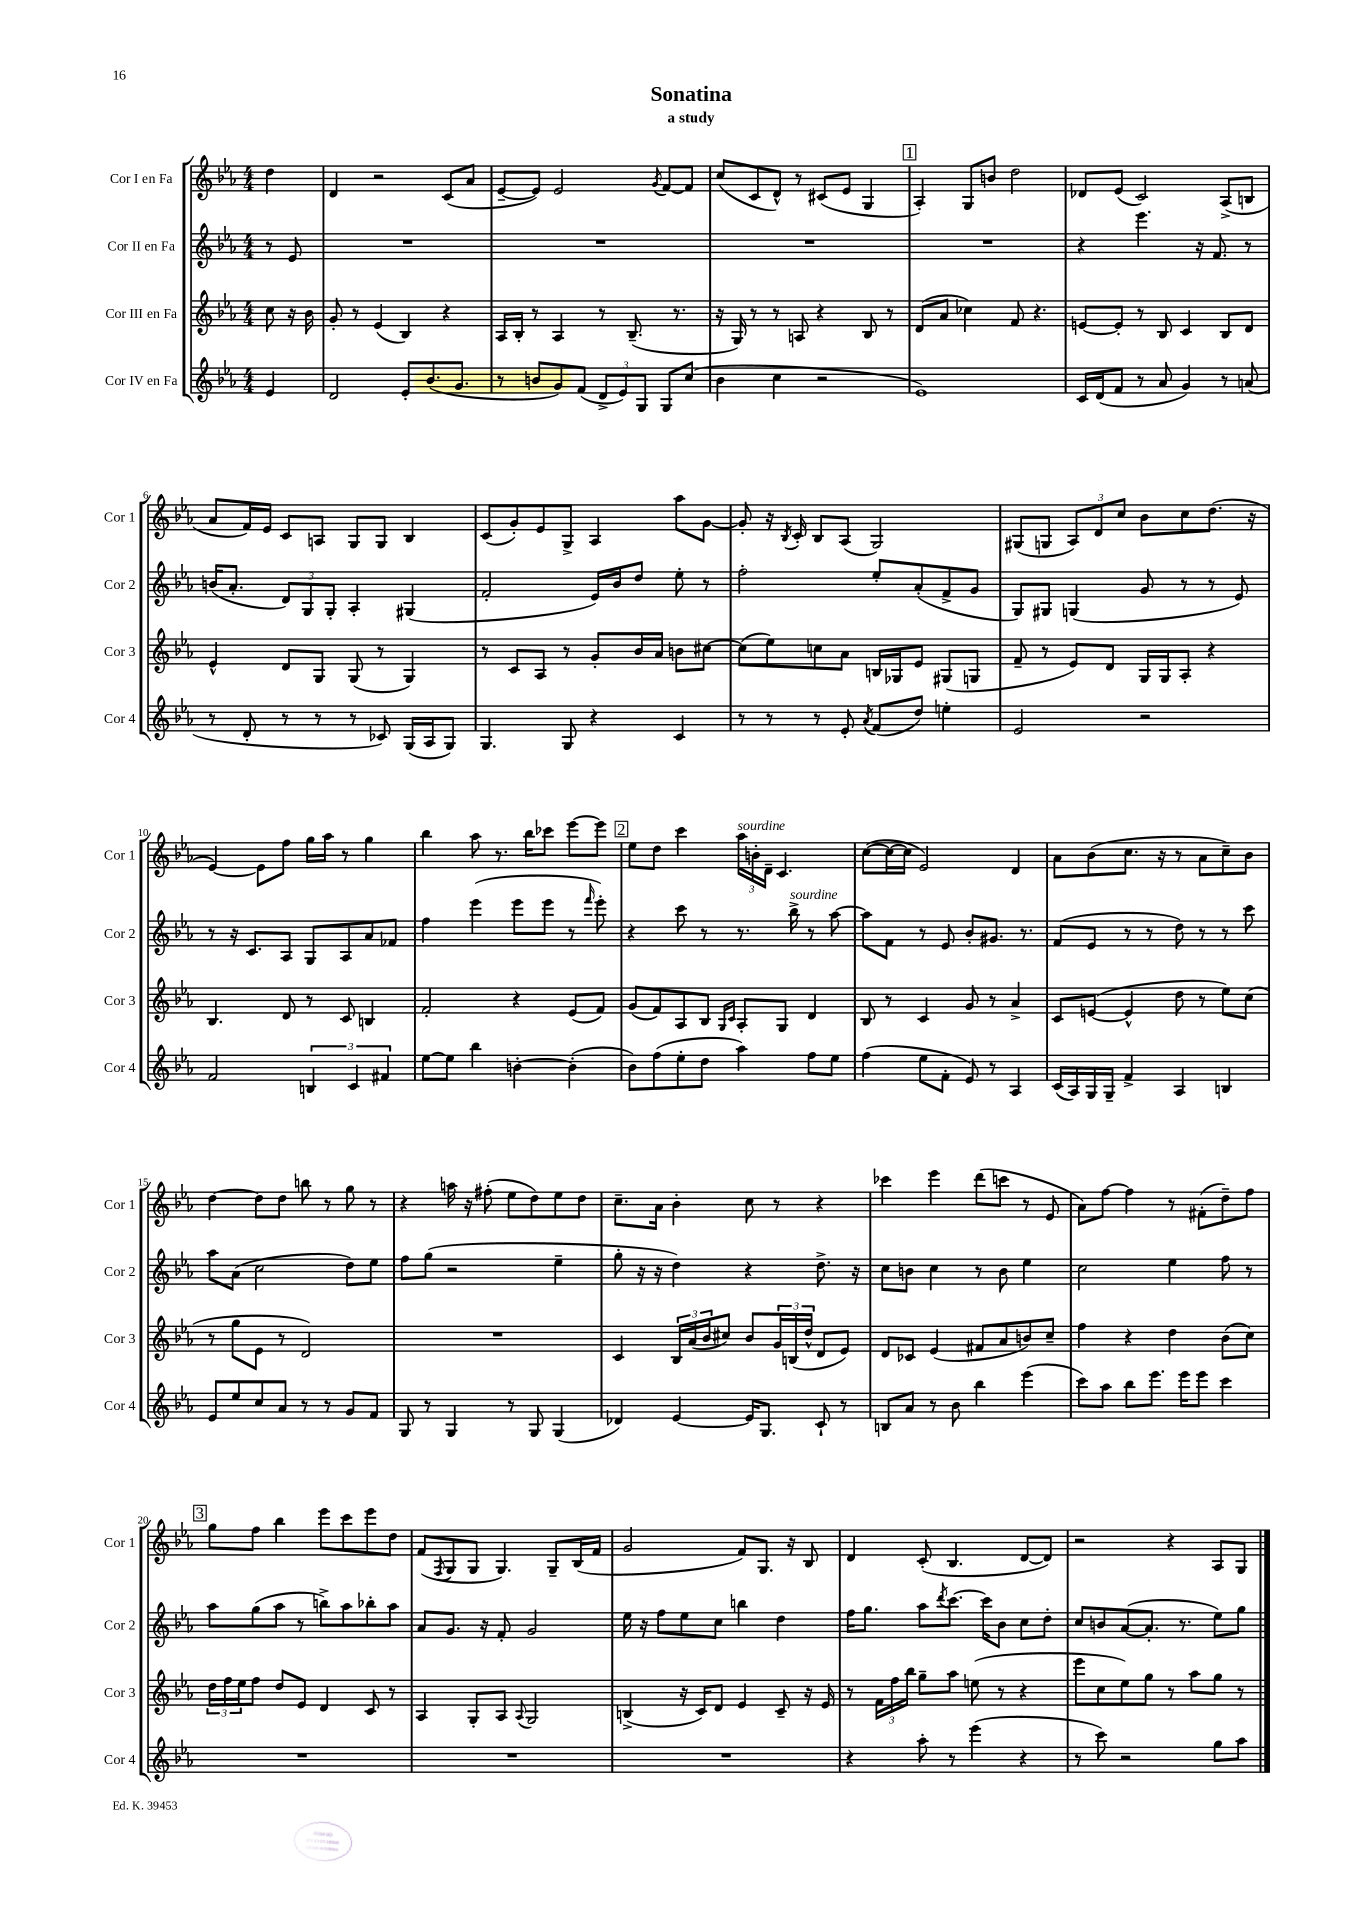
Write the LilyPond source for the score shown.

\header { title = "Sonatina" subtitle = "a study" }
<<
\new StaffGroup <<
\new Staff = "s0" \with { instrumentName = "Cor I en Fa" shortInstrumentName = "Cor 1" } {
    \clef treble \key ees \major \numericTimeSignature \time 4/4 \partial 4
    d''4 |
    d'4 r2 c'8( aes'8 |
    ees'8~-- ees'8) ees'2 \acciaccatura { g'8 } f'8~ f'8 |
    c''8( c'8 d'8-^) r8 cis'8( ees'8 g4 |
    \mark \markup { \box "1" } aes4-.) g8 b'8 d''2 |
    des'8 ees'8( c'2) aes8->( b8 |
    aes'8 f'16) ees'16 c'8 a8 g8 g8 bes4 |
    c'8( g'8-.) ees'8 g8-> aes4 aes''8 g'8~ |
    g'8-. r16 \acciaccatura { bes8 } c'16-. bes8 aes8( g2) |
    gis8( g8 \tuplet 3/2 { aes8) d'8 c''8 } bes'8 c''8 d''8.( r16 |
    ees'4~) ees'8 f''8 g''16 aes''16 r8 g''4 |
    bes''4 aes''8 r8. bes''16 ces'''8 ees'''8~ ees'''8 |
    \mark \markup { \box "2" } ees''8 d''8 c'''4 \tuplet 3/2 { aes''16^\markup { \italic "sourdine" } b'16-. d'16-- } c'4. |
    c''8~( c''16~ c''16 ees'2) d'4 |
    aes'8 bes'8( c''8. r16 r8 aes'8 c''8--) bes'8 |
    d''4~ d''8 d''8 b''8 r8 g''8 r8 |
    r4 a''16 r16 fis''8-.( ees''8 d''8) ees''8 d''8 |
    c''8.-- aes'16 bes'4-. c''8 r8 r4 |
    ces'''4 ees'''4 d'''8( c'''8 r8 ees'8 |
    aes'8) f''8~ f''4 r8 fis'8-.( d''8--) f''8 |
    \mark \markup { \box "3" } g''8 f''8 bes''4 ees'''8 c'''8 ees'''8 d''8 |
    f'8( \acciaccatura { f8 } g8 g8 g4.) g8-- bes16( f'16 |
    g'2 f'8) g8. r16 bes8 |
    d'4 c'8-.( bes4. d'8~ d'8) |
    r2 r4 aes8 g8 \bar "|." |
}
\new Staff = "s1" \with { instrumentName = "Cor II en Fa" shortInstrumentName = "Cor 2" } {
    \clef treble \key ees \major \numericTimeSignature \time 4/4 \partial 4
    r8 ees'8 |
    R1 |
    R1 |
    R1 |
    \mark \markup { \box "1" } R1 |
    r4 ees'''4. r16 f'8. r8 |
    b'16( aes'8.-. \tuplet 3/2 { d'8) g8 g8-. } aes4-. gis4( |
    f'2-. ees'16) bes'16 d''8 ees''8-. r8 |
    f''2-. ees''8-. aes'8-.( f'8-> g'8 |
    g8) gis8 g4( g'8 r8 r8 ees'8) |
    r8 r16 c'8. aes8 g8 aes8 aes'8 fes'8 |
    f''4 ees'''4( ees'''8 ees'''8 r8 \grace { f'''16 } ees'''8-.) |
    \mark \markup { \box "2" } r4 c'''8 r8 r8. bes''16->^\markup { \italic "sourdine" } r8 aes''8~ |
    aes''8 f'8 r8 ees'8 bes'8-. gis'8. r8. |
    f'8( ees'8 r8 r8 d''8) r8 r8 c'''8 |
    aes''8 aes'8( c''2 d''8) ees''8 |
    f''8 g''8( r2 ees''4-- |
    g''8-. r16 r16 d''4) r4 d''8.-> r16 |
    c''8 b'8 c''4 r8 b'8 ees''4 |
    c''2 ees''4 f''8 r8 |
    \mark \markup { \box "3" } aes''8 g''8( aes''8 r8 b''8->) aes''8 bes''8-. aes''8 |
    aes'8 g'8. r16 f'8-. g'2 |
    ees''16 r16 f''8 ees''8 c''8 b''4 d''4 |
    f''16 g''8. aes''8 \acciaccatura { d'''8 } c'''8.~ c'''16 bes'8 c''8 d''8-. |
    c''8 b'8 aes'8~( aes'8.-. r8. ees''8) g''8 \bar "|." |
}
\new Staff = "s2" \with { instrumentName = "Cor III en Fa" shortInstrumentName = "Cor 3" } {
    \clef treble \key ees \major \numericTimeSignature \time 4/4 \partial 4
    c''8 r16 bes'16 |
    g'8-. r8 ees'4( bes4) r4 |
    aes16 bes16-. r8 aes4 r8 bes8.--( r8. |
    r16 g16) r8 r8 a8 r4 bes8 r8 |
    \mark \markup { \box "1" } d'8( aes'8 ces''4) f'8 r4. |
    e'8~ e'8-. r8 bes8 c'4 bes8 d'8 |
    ees'4-^ d'8 g8 g8( r8 g4) |
    r8 c'8 aes8 r8 g'8-. bes'16 aes'16 b'8 cis''8~ |
    cis''8( ees''8) c''8 aes'8 b16 ges16 ees'8 gis8( g8 |
    f'8-- r8 ees'8) d'8 g16 g16 aes8-. r4 |
    bes4. d'8 r8 c'8 b4 |
    f'2-. r4 ees'8( f'8) |
    \mark \markup { \box "2" } g'8( f'8) aes8 bes8 \grace { g16 c'16 } aes8-. g8 d'4 |
    bes8 r8 c'4 g'8 r8 aes'4-> |
    c'8 e'8~( e'4-^ d''8 r8 ees''8) c''8( |
    r8 g''8 ees'8 r8 d'2) |
    R1 |
    c'4 \tuplet 3/2 { bes16 aes'16( bes'16 } cis''8) bes'8 \tuplet 3/2 { g'16 b16( d''16-^ } d'8 ees'8) |
    d'8 ces'8 ees'4( fis'8 aes'8 b'8) c''8-- |
    f''4 r4 d''4 bes'8( c''8) |
    \mark \markup { \box "3" } \tuplet 3/2 { d''16 f''16 ees''16 } f''8 d''8 ees'8 d'4 c'8 r8 |
    aes4 g8-. aes8 \appoggiatura { aes8 } g2 |
    b4->( r16 c'16) d'8 ees'4 c'8-- r16 ees'16 |
    r8 \tuplet 3/2 { f'16 f''16 bes''16 } g''8-- aes''8 e''8( r8 r4 |
    ees'''8 c''8 ees''8) g''8 r8 aes''8 g''8 r8 \bar "|." |
}
\new Staff = "s3" \with { instrumentName = "Cor IV en Fa" shortInstrumentName = "Cor 4" } {
    \clef treble \key ees \major \numericTimeSignature \time 4/4 \partial 4
    ees'4 |
    d'2 ees'8-. bes'8.( g'8. |
    r8 b'8 g'8) f'8( \tuplet 3/2 { d'8-> ees'8) g8 } g8 c''8( |
    bes'4 c''4 r2 |
    \mark \markup { \box "1" } ees'1) |
    c'16 d'16( f'8 r8 aes'8 g'4) r8 a'8( |
    r8 d'8-. r8 r8 r8 ces'8) g16( aes16 g8) |
    g4. g8 r4 c'4 |
    r8 r8 r8 ees'8-. \acciaccatura { aes'8 } f'8( d''8) e''4-. |
    ees'2 r2 |
    f'2 \tuplet 3/2 { b4 c'4 fis'4 } |
    ees''8~ ees''8 bes''4 b'4~-. b'4-.( |
    \mark \markup { \box "2" } bes'8) f''8( ees''8-. d''8 aes''4) f''8 ees''8 |
    f''4( ees''8 f'8-. ees'8) r8 aes4 |
    c'16( aes16) g16 g16-- f'4-> aes4 b4 |
    ees'8 ees''8 c''8 aes'8 r8 r8 g'8 f'8 |
    g8 r8 g4 r8 g8 g4( |
    des'4) ees'4~ ees'16 g8. c'8-! r8 |
    b8 aes'8 r8 bes'8 bes''4 ees'''4( |
    c'''8) aes''8 bes''8 ees'''8. ees'''16 ees'''8 c'''4 |
    \mark \markup { \box "3" } R1 |
    R1 |
    R1 |
    r4 aes''8-. r8 ees'''4( r4 |
    r8 c'''8) r2 g''8 aes''8 \bar "|." |
}
>>
>>
